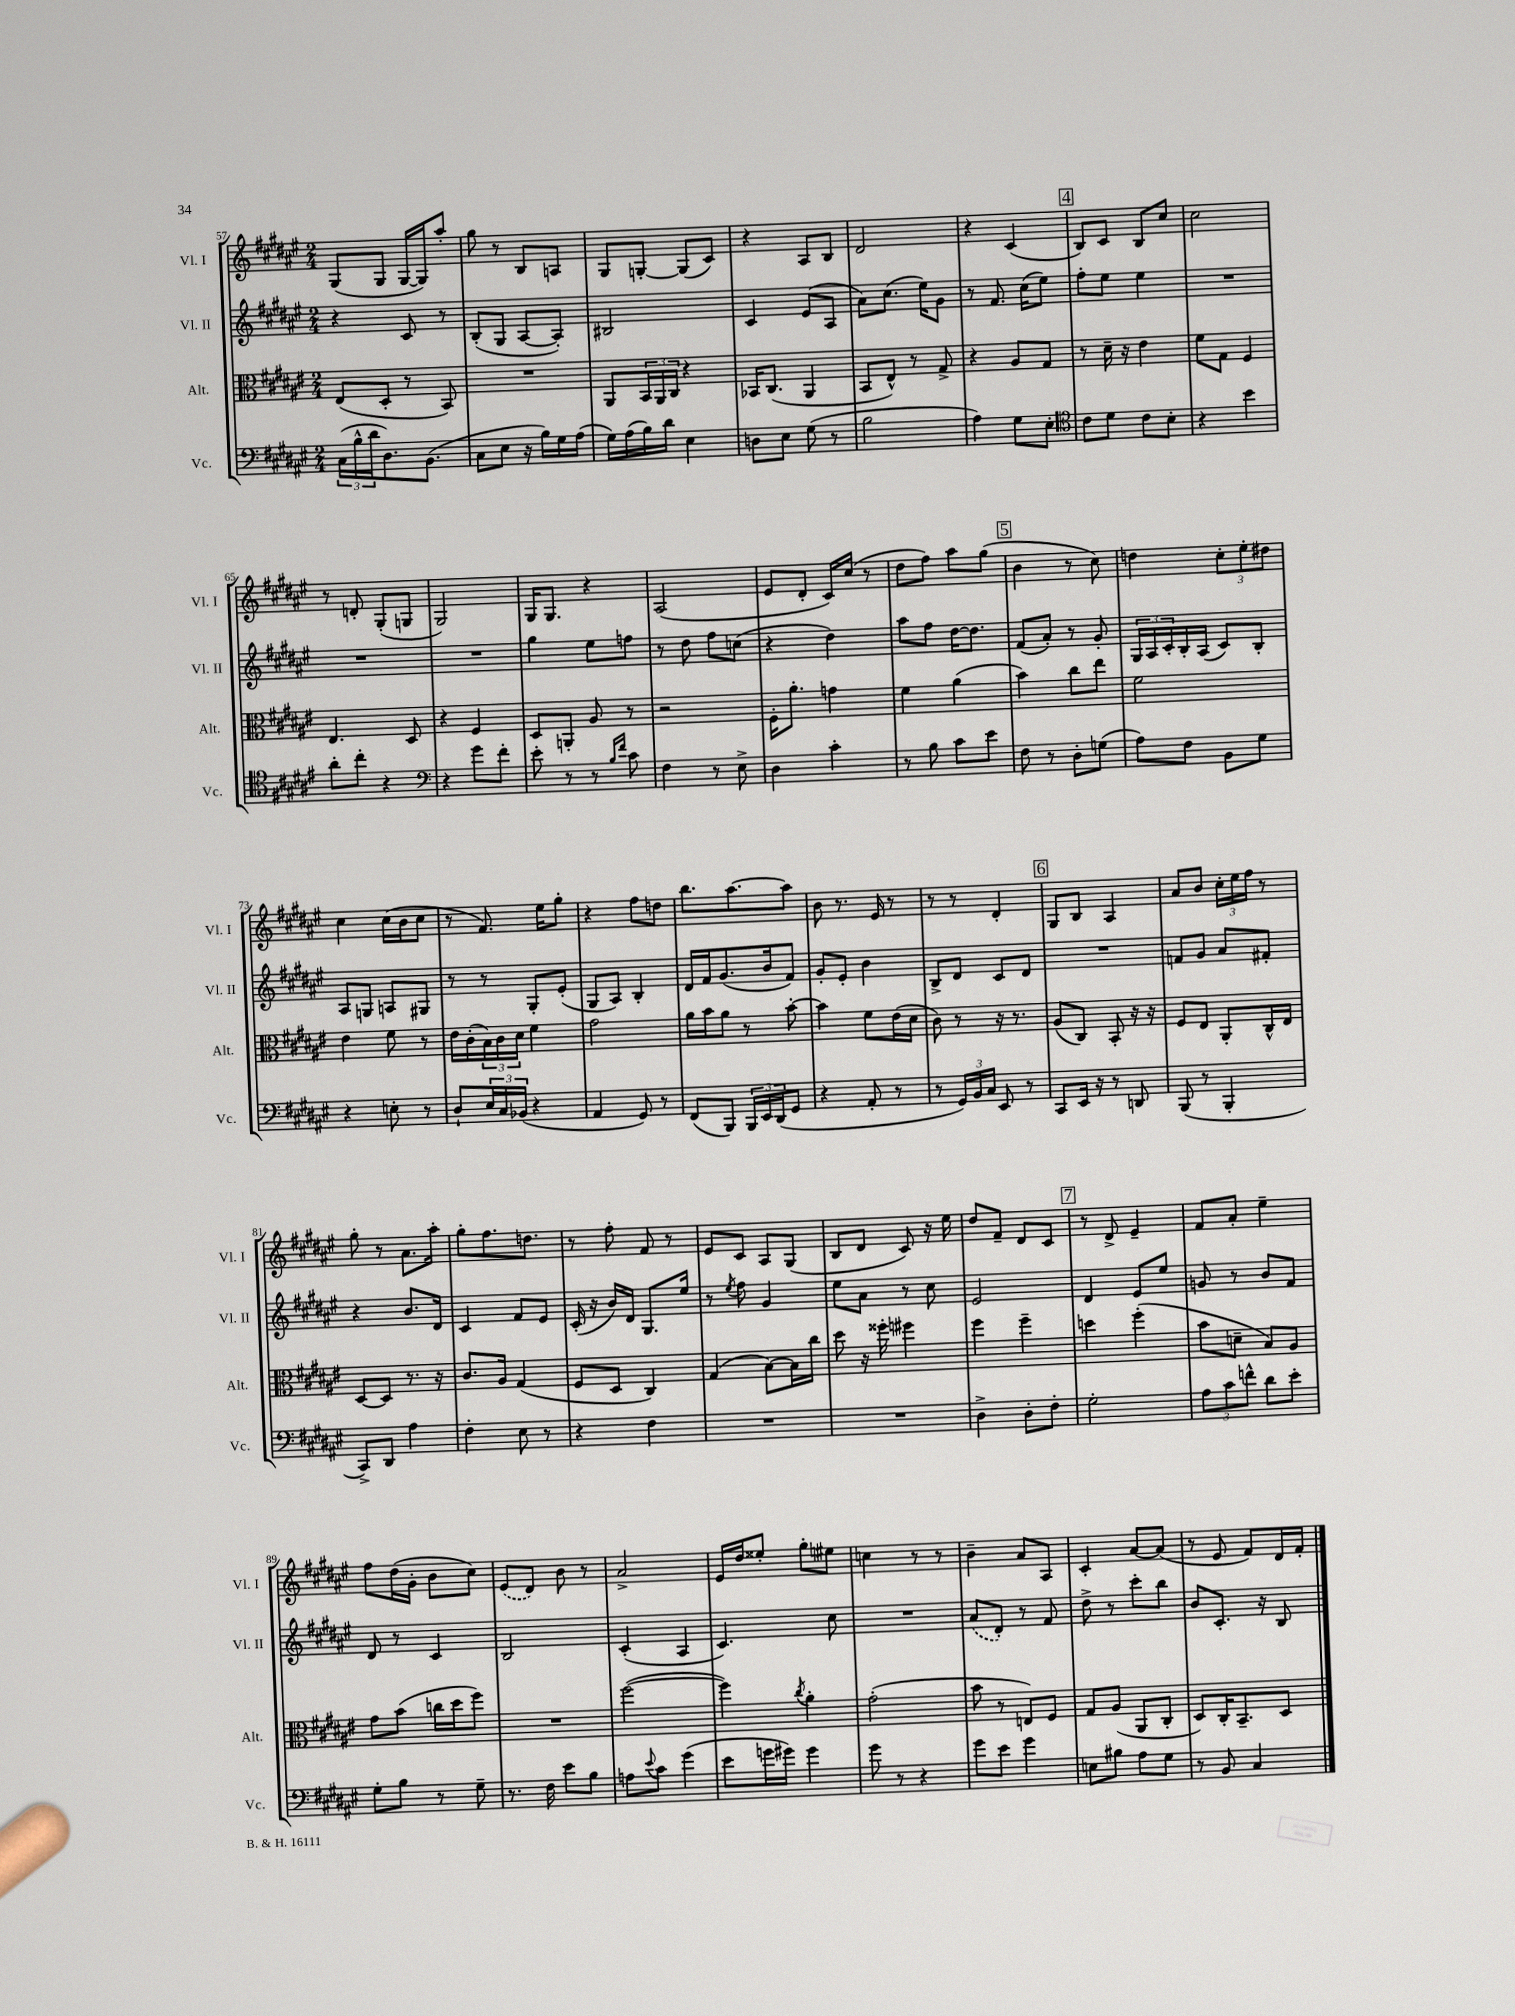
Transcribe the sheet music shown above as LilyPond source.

<<
\new StaffGroup <<
\new Staff = "s0" \with { instrumentName = "Vl. I" shortInstrumentName = "Vl. I" } {
    \clef treble \key fis \major \numericTimeSignature \time 2/4
    gis8( gis8 gis16~ gis16) ais''8-. |
    gis''8 r8 b8 a8 |
    gis8 g8~-. g8( cis'8) |
    r4 ais8 b8 |
    dis'2 |
    r4 cis'4( |
    \mark \markup { \box "4" } b8) cis'8 b8 cis''8 |
    cis''2 |
    r8 d'8-. gis8-.( g8 |
    gis2) |
    gis16 gis8. r4 |
    ais2( |
    eis'8 dis'8-. cis'16) cis''16( r8 |
    dis''8 fis''8) ais''8 gis''8( |
    \mark \markup { \box "5" } b'4 r8 cis''8) |
    d''4 \tuplet 3/2 { cis''8-. eis''8-. dis''8 } |
    cis''4 cis''16( b'16 cis''8 |
    r8 fis'8.) eis''16 gis''8-. |
    r4 fis''8 d''8 |
    b''8. ais''8.~ ais''8 |
    b'8 r8. eis'16 r8 |
    r8 r8 dis'4-. |
    \mark \markup { \box "6" } gis8 b8 ais4 |
    ais'8 b'8 \tuplet 3/2 { cis''16-. eis''16 fis''16 } r8 |
    gis''8-. r8 ais'8. ais''16-. |
    gis''8-. fis''8. d''8. |
    r8 fis''8-. fis'8 r8 |
    eis'8 cis'8 ais8 gis8( |
    b8 dis'8 cis'8) r16 eis''16 |
    dis''8 fis'8-- dis'8 cis'8 |
    \mark \markup { \box "7" } r8 dis'8-> eis'4-- |
    fis'8 ais'8-. eis''4-- |
    fis''8 dis''16( gis'16-. b'8 cis''8) |
    \once \slurDashed eis'8( dis'8) b'8 r8 |
    ais'2-> |
    eis'16 dis''16 eisis''8-. gis''8-. eis''8 |
    c''4 r8 r8 |
    b'4-- ais'8 ais8 |
    cis'4-. ais'8~ ais'8( |
    r8 eis'8 fis'8) dis'16 fis'16-. \bar "|." |
}
\new Staff = "s1" \with { instrumentName = "Vl. II" shortInstrumentName = "Vl. II" } {
    \clef treble \key fis \major \numericTimeSignature \time 2/4
    r4 cis'8 r8 |
    b8-.( gis8 ais8~ ais8-.) |
    bis2 |
    cis'4 eis'8( ais8 |
    ais'8) cis''8.( eis''16) gis'8 |
    r8 fis'8. cis''16( eis''8) |
    \mark \markup { \box "4" } fis''8-. eis''8 eis''4 |
    R2 |
    R2 |
    R2 |
    gis''4 eis''8 f''8 |
    r8 dis''8 fis''8 c''8( |
    r4 dis''4) |
    ais''8 fis''8 dis''16~ dis''8. |
    \mark \markup { \box "5" } fis'8( ais'8-.) r8 gis'8-. |
    \tuplet 3/2 { gis16 ais16 cis'16-. } b16-. ais16( cis'8) b8-. |
    ais8 g8 a8 gis8 |
    r8 r8 gis8-. eis'8-.( |
    gis8 ais8) b4-. |
    dis'16 fis'16 gis'8.( b'16 fis'8) |
    gis'8-. eis'8-. b'4 |
    b8-> dis'8 cis'8 dis'8 |
    \mark \markup { \box "6" } R2 |
    f'8 gis'8 ais'8 fis'8-. |
    r4 b'8. dis'16 |
    cis'4 fis'8 eis'8 |
    cis'16-.( r16 b'16) dis'16 gis8. eis''16 |
    r8 \acciaccatura { eis''8 } fis''8 gis'4 |
    eis''8 ais'8 r8 cis''8 |
    eis'2 |
    \mark \markup { \box "7" } dis'4 eis'8 eis''8 |
    g'8 r8 b'8 fis'8 |
    dis'8 r8 cis'4 |
    b2 |
    cis'4-.( ais4 |
    cis'4.) cis''8 |
    R2 |
    \once \slurDashed ais'8( dis'8-.) r8 fis'8 |
    dis''8-> r8 cis'''8-. b''8 |
    b'8 cis'8.-. r16 b8 \bar "|." |
}
\new Staff = "s2" \with { instrumentName = "Alt." shortInstrumentName = "Alt." } {
    \clef alto \key fis \major \numericTimeSignature \time 2/4
    eis8( dis8-. r8 b,8) |
    R2 |
    ais,8 \tuplet 3/2 { b,16 ais,16 cis16 } r4 |
    bes,16 cis8.( ais,4 |
    b,8 eis8-^) r8 gis8-> |
    r4 ais8 gis8 |
    \mark \markup { \box "4" } r8 dis'16-- r16 eis'4 |
    fis'8 gis8 fis4 |
    eis4. dis8 |
    r4 fis4 |
    dis8 a,8-. ais8 r8 |
    r2 |
    fis16-. ais'8.-. g'4 |
    fis'4 ais'4( |
    \mark \markup { \box "5" } b'4) cis''8 eis''8 |
    fis'2 |
    eis'4 fis'8 r8 |
    eis'16 cis'16-.( \tuplet 3/2 { b16) cis'16 dis'16 } fis'4 |
    gis'2 |
    ais'16 b'16 ais'8 r8 b'8~-. |
    b'4 fis'8 eis'16( dis'16 |
    cis'8) r8 r16 r8. |
    \mark \markup { \box "6" } ais8( cis8) b,8-. r16 r16 |
    fis8 eis8 ais,8-. cis16-^ eis16 |
    dis8~ dis8 r8. r16 |
    cis'8. ais16 gis4( |
    fis8 dis8 cis4) |
    gis4( b8~) b16 cis''16 |
    dis''8 r16 fisis''16-. fis''4 |
    fis''4 fis''4-- |
    \mark \markup { \box "7" } d''4 fis''4-.( |
    b'8 d'8-- b8) ais8 |
    gis'8 b'8( c''16 dis''16 fis''8) |
    R2 |
    fis''2~( |
    fis''4) \acciaccatura { cis''8 } ais'4-. |
    gis'2-.( |
    b'8 r8 e8) fis8 |
    gis8 ais8( ais,8 cis8-. |
    dis8) cis16-. b,8.-- dis8 \bar "|." |
}
\new Staff = "s3" \with { instrumentName = "Vc." shortInstrumentName = "Vc." } {
    \clef bass \key fis \major \numericTimeSignature \time 2/4
    \tuplet 3/2 { cis16( b16-^ dis'16 } dis8.) b,8.( |
    cis8 eis8 r16 b16) gis16 ais16( |
    gis16) ais16( b16) dis'16 eis4 |
    d8 eis8 gis8( r8 |
    b2 |
    ais4) gis8 eis8-. |
    \mark \markup { \box "4" } \clef tenor cis'8 dis'8 cis'8 b8-. |
    r4 b'4 |
    ais'8-. cis''8-. r4 |
    \clef bass r4 gis'8 fis'8-. |
    eis'8-. r8 r8 \grace { b16 fis'16 } cis'8 |
    fis4 r8 eis8-> |
    dis4 cis'4-. |
    r8 b8 cis'8 eis'8 |
    \mark \markup { \box "5" } fis8 r8 dis8-. g8( |
    ais8) fis8 b,8 gis8 |
    r4 e8-. r8 |
    dis8-! \tuplet 3/2 { eis16 cis16 bes,16( } r4 |
    ais,4 gis,8) r8 |
    fis,8( b,,8) \tuplet 3/2 { b,,16 eis,16 dis,16( } gis,8 |
    r4 ais,8-. r8 |
    r8 \tuplet 3/2 { gis,16) b,16 cis16 } eis,8 r8 |
    \mark \markup { \box "6" } cis,8 eis,16 r16 r8 d,8 |
    b,,8( r8 b,,4-. |
    cis,8->) dis,8 ais4 |
    fis4-. eis8 r8 |
    r4 fis4 |
    R2 |
    R2 |
    dis4-> dis8-. fis8-. |
    \mark \markup { \box "7" } gis2-. |
    \tuplet 3/2 { ais8 cis'8 f'8-^ } dis'8 eis'8-. |
    gis8-. b8 r8 gis8-- |
    r8. fis16 eis'8 b8 |
    a8 \appoggiatura { eis'8 } cis'8 gis'4( |
    eis'8 g'16 gis'16) gis'4 |
    gis'8 r8 r4 |
    gis'8 eis'8 gis'4 |
    e8 bis8 ais8 gis8 |
    r8 b,8 cis4 \bar "|." |
}
>>
>>
\layout { \context { \Score currentBarNumber = #57 } }
